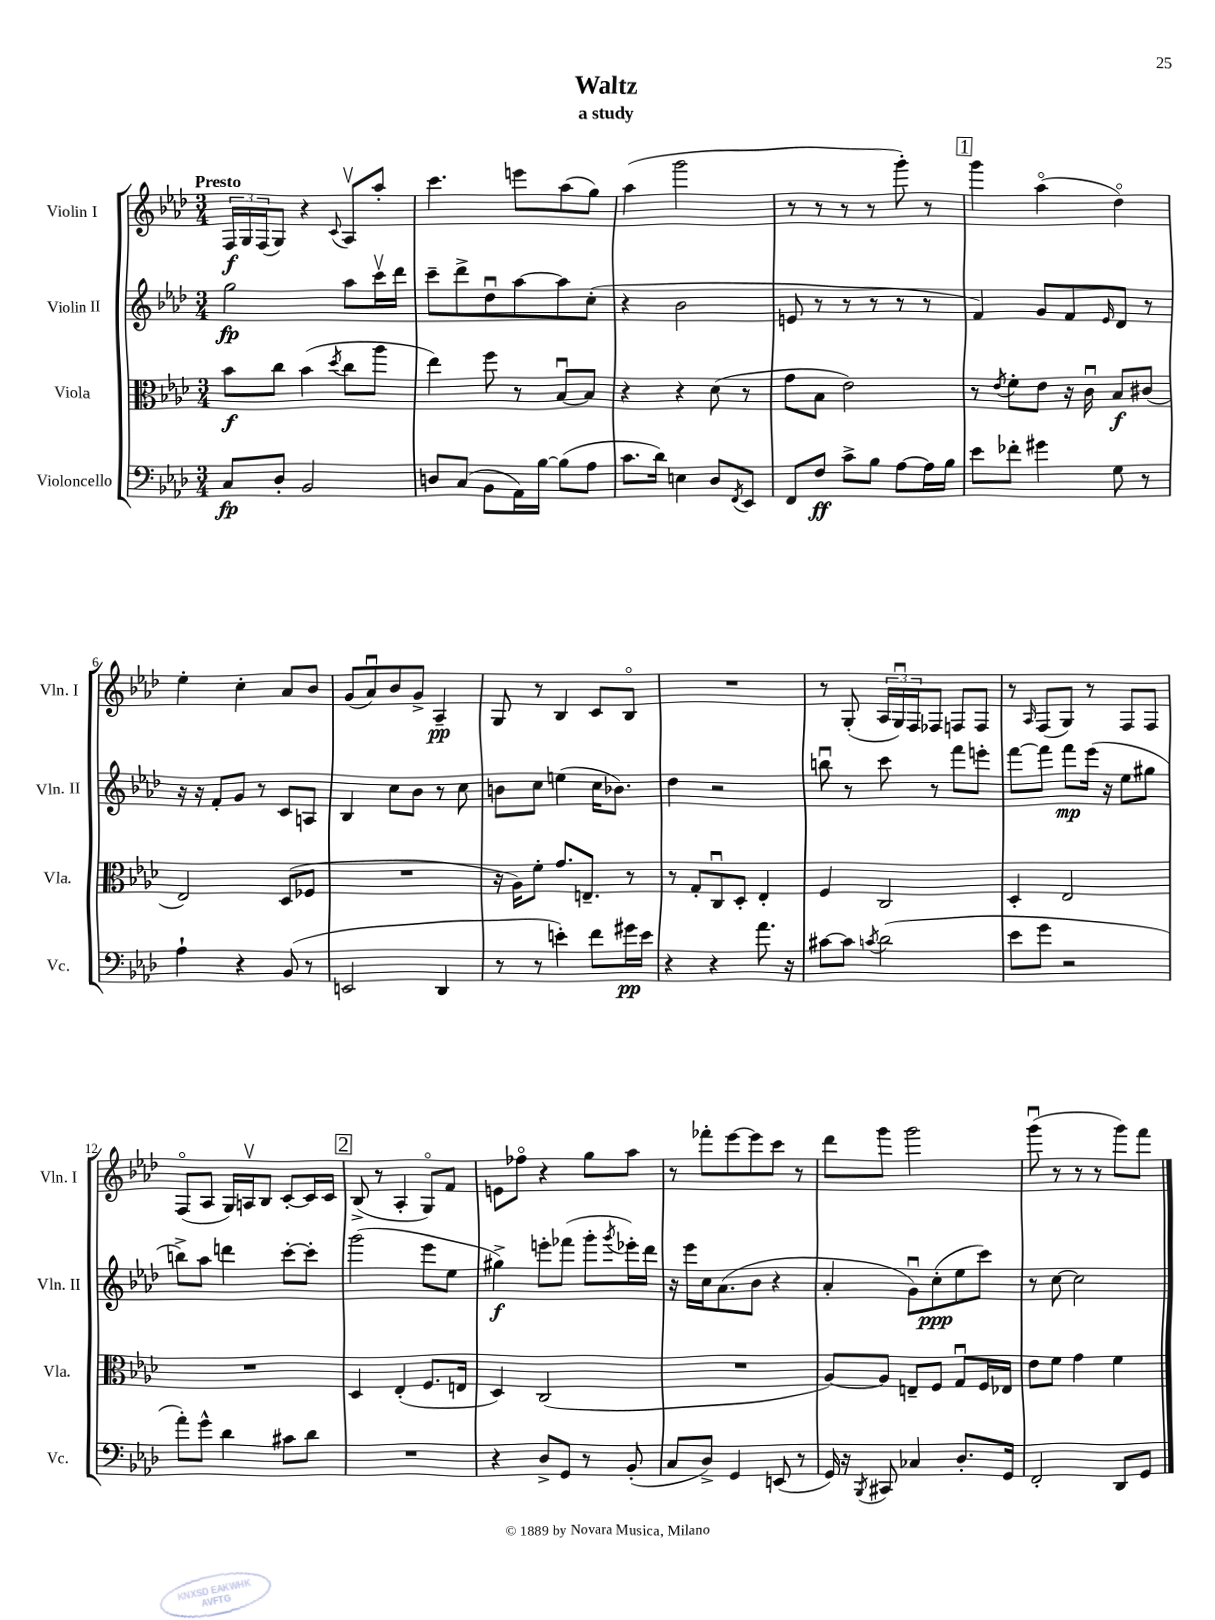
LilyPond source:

\header { title = "Waltz" subtitle = "a study" }
<<
\new StaffGroup <<
\new Staff = "s0" \with { instrumentName = "Violin I" shortInstrumentName = "Vln. I" } {
    \clef treble \key aes \major \numericTimeSignature \time 3/4 \tempo "Presto"
    \tuplet 3/2 { f16\f g16 f16( } g8) r4 \appoggiatura { c'8 } aes8\upbow aes''8-. |
    c'''4. e'''8 aes''8( g''8) |
    aes''4( g'''2 |
    r8 r8 r8 r8 g'''8-.) r8 |
    \mark \markup { \box "1" } g'''4 aes''4\flageolet( des''4\flageolet) |
    ees''4-. c''4-. aes'8 bes'8 |
    g'8( aes'8\downbow) bes'8 g'8-> aes4--\pp |
    g8 r8 bes4 c'8 bes8\flageolet |
    R2. |
    r8 g8-.( \tuplet 3/2 { aes16 g16\downbow) f16 } fes8 f8 f8 |
    r8 \grace { aes16 } f8( g8) r8 f8 f8 |
    f8\flageolet( aes8 g16) a16\upbow bes8 c'8~-. c'16 c'16 |
    \mark \markup { \box "2" } bes8->( r8 aes4-. g8\flageolet) f'8 |
    e'8 fes''8\flageolet r4 g''8 aes''8 |
    r8 fes'''8-. ees'''8~ ees'''8 c'''8 r8 |
    des'''8 g'''8 g'''2 |
    g'''8\downbow( r8 r8 r8 g'''8) f'''8 \bar "|." |
}
\new Staff = "s1" \with { instrumentName = "Violin II" shortInstrumentName = "Vln. II" } {
    \clef treble \key aes \major \numericTimeSignature \time 3/4
    g''2\fp aes''8 c'''16\upbow des'''16 |
    c'''8-- des'''8-> des''8\downbow aes''8~ aes''8 c''8-.( |
    r4 bes'2 |
    e'8 r8 r8 r8 r8 r8 |
    \mark \markup { \box "1" } f'4) g'8 f'8 \grace { ees'16 } des'8 r8 |
    r16 r16 f'8-. g'8 r8 c'8 a8 |
    bes4 c''8 bes'8 r8 c''8 |
    b'8 c''8 e''4( c''16 bes'8.) |
    des''4 r2 |
    b''8\downbow r8 c'''8 r8 f'''8 e'''8-. |
    f'''8~ f'''8 f'''8\mp ees'''16( r16 ees''8 gis''8 |
    b''8->) aes''8 d'''4 c'''8~-. c'''8-. |
    \mark \markup { \box "2" } g'''2( ees'''8 ees''8 |
    gis''4->\f) e'''8-. fes'''8( g'''8-. \acciaccatura { g'''8 } ees'''16-.) des'''16 |
    r16 ees'''16 c''16 aes'8.( bes'8 r4 |
    aes'4-. g'8\downbow) c''8-.\ppp( ees''8 c'''8) |
    r8 c''8~ c''2 \bar "|." |
}
\new Staff = "s2" \with { instrumentName = "Viola" shortInstrumentName = "Vla." } {
    \clef alto \key aes \major \numericTimeSignature \time 3/4
    bes'8\f c''8 bes'4( \acciaccatura { des''8 } c''8 aes''8 |
    ees''4) f''8 r8 bes8~\downbow bes8 |
    r4 r4 des'8( r8 |
    g'8 bes8 ees'2) |
    \mark \markup { \box "1" } r8 \acciaccatura { ees'8 } f'8-. ees'8 r16 c'16\downbow bes8\f cis'8( |
    ees2) des8( fes8 |
    R2. |
    r16 aes16) f'8-. g'8. e8.-- r8 |
    r8 g8-. c8\downbow des8-. ees4-. |
    f4 c2 |
    des4-. ees2 |
    R2. |
    \mark \markup { \box "2" } des4 ees4-.( f8. e16 |
    des4) c2( |
    R2. |
    aes8~) aes8 e8-- f8 g8\downbow f16 ees16 |
    ees'8 f'8 g'4 f'4 \bar "|." |
}
\new Staff = "s3" \with { instrumentName = "Violoncello" shortInstrumentName = "Vc." } {
    \clef bass \key aes \major \numericTimeSignature \time 3/4
    c8\fp des8-. bes,2 |
    d8 c8( bes,8 aes,16) bes16~ bes8( aes8 |
    c'8. des'16) e4 des8 \acciaccatura { f,8 } ees,8 |
    f,8 f8\ff c'8-> bes8 aes8~ aes16 bes16 |
    \mark \markup { \box "1" } ees'8 fes'8-. gis'4 g8 r8 |
    aes4-! r4 bes,8( r8 |
    e,2 des,4 |
    r8 r8 e'4-.) f'8 gis'16\pp e'16 |
    r4 r4 aes'8. r16 |
    cis'8~ cis'8 \acciaccatura { c'8 } des'2( |
    ees'8 g'8 r2 |
    aes'8-.) g'8-^ des'4 cis'8 des'8 |
    \mark \markup { \box "2" } R2. |
    r4 des8-> g,8 r8 bes,8-.( |
    c8 des8->) g,4 e,8( r8 |
    g,16) r16 \acciaccatura { bes,,8 } cis,8 ces4 des8.-. g,16 |
    f,2-. des,8 g,8 \bar "|." |
}
>>
>>
